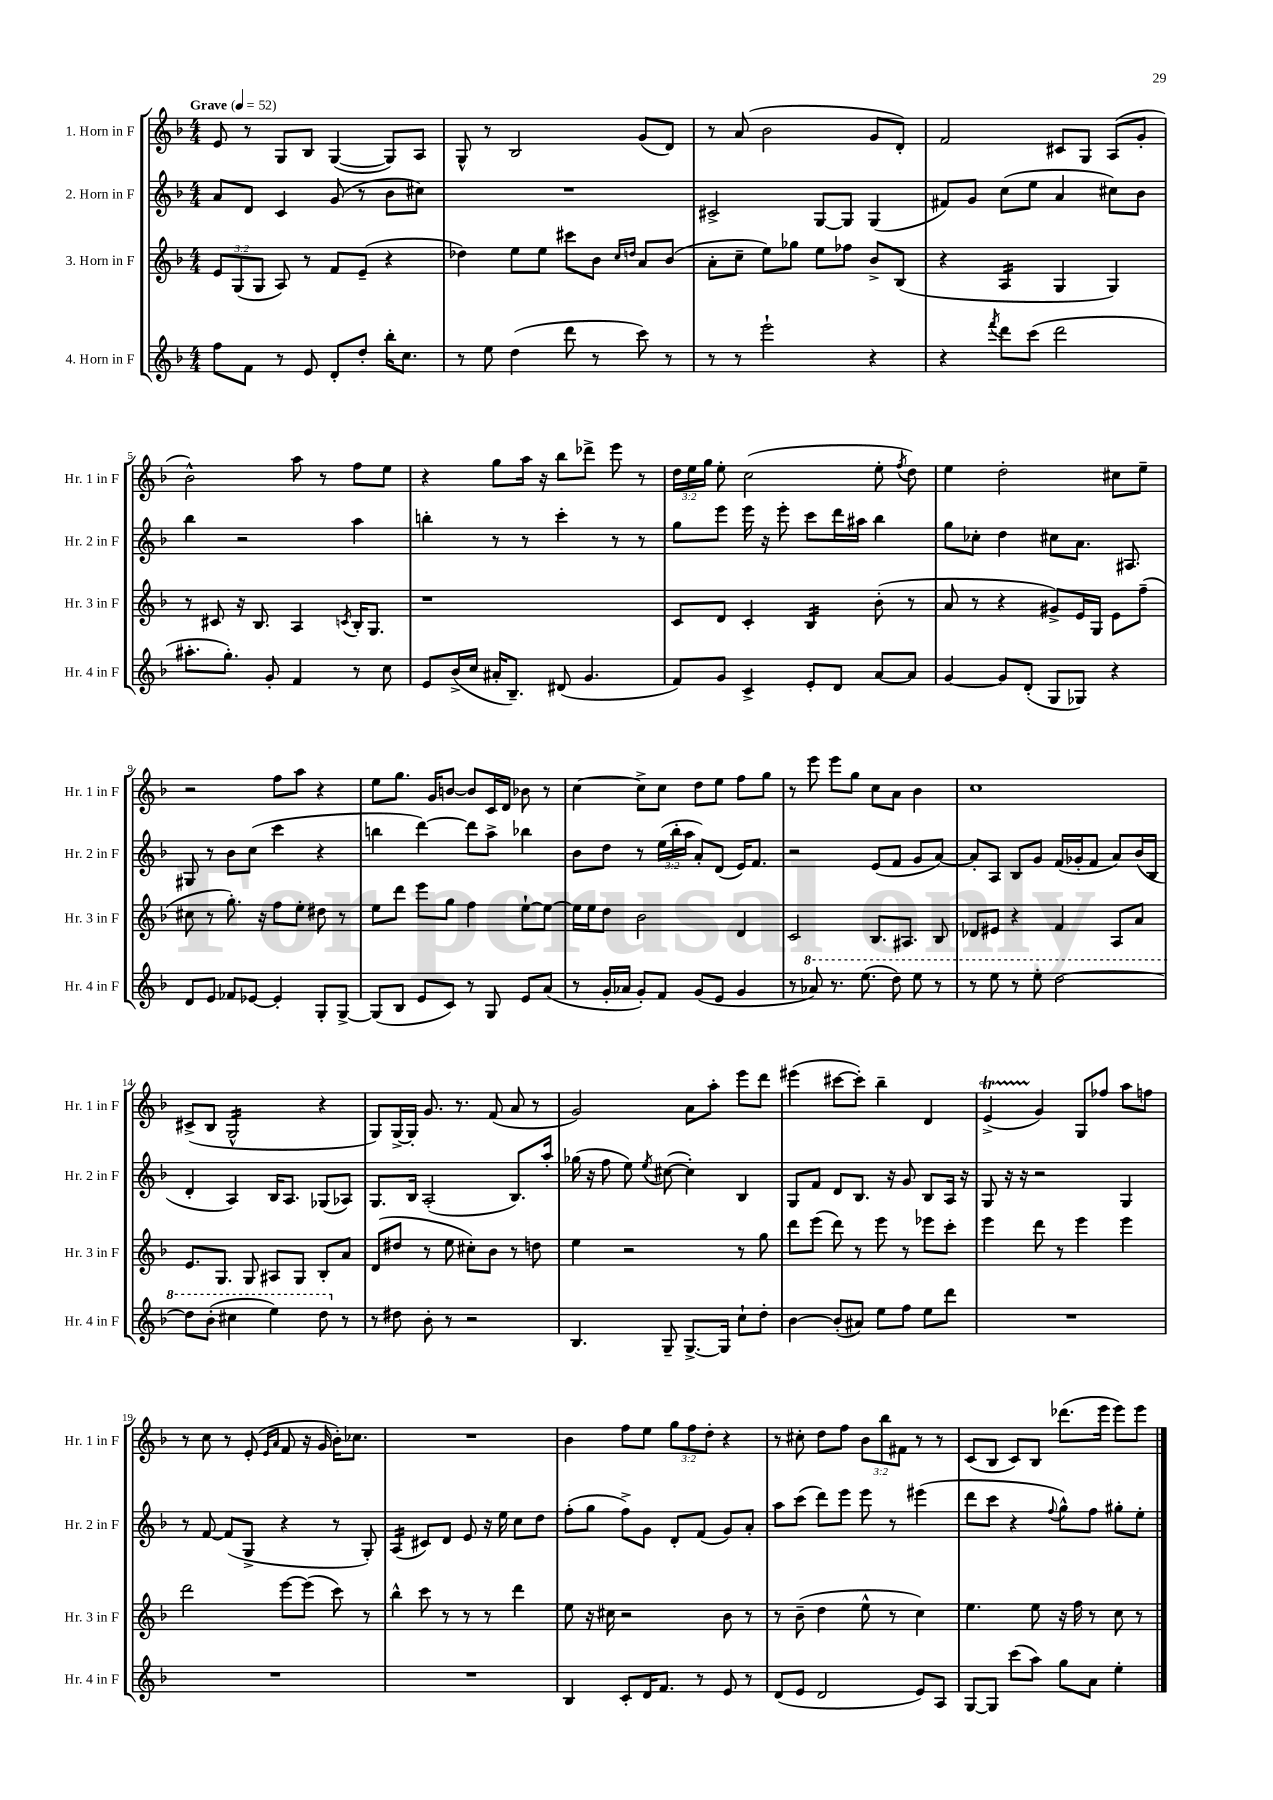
<<
\new StaffGroup <<
\new Staff = "s0" \with { instrumentName = "1. Horn in F" shortInstrumentName = "Hr. 1 in F" } {
    \clef treble \key f \major \numericTimeSignature \time 4/4 \override Staff.TupletNumber.text = #tuplet-number::calc-fraction-text \tempo "Grave" 4 = 52
    \autoBeamOff e'8 r8 g8[ bes8] g4~( g8[) a8] |
    g8-^ r8 bes2 g'8[( d'8]) |
    r8 a'8( bes'2 g'8[ d'8]-.) |
    f'2 cis'8[ g8] a8[( g'8]-. |
    bes'2-^) a''8 r8 f''8[ e''8] |
    r4 g''8[ a''16] r16 bes''8[ des'''8]-> e'''8 r8 |
    \tuplet 3/2 { d''16[ e''16 g''16] } e''8-. c''2( e''8-. \acciaccatura { f''8 } d''8) |
    e''4 d''2-. cis''8[ e''8]-- |
    r2 f''8[ a''8] r4 |
    e''8[ g''8.] g'16[ b'8]~ b'8[ c'16 d'16] bes'8 r8 |
    c''4~ c''8[-> c''8] d''8[ e''8] f''8[ g''8] |
    r8 e'''8 e'''8[ g''8] c''8[ a'8] bes'4 |
    c''1 |
    cis'8[->( bes8] g2:16-^ r4 |
    g8[) g16~-> g16]-. g'8. r8. f'8( a'8 r8 |
    g'2) a'8[ a''8]-. e'''8[ d'''8] |
    eis'''4( cis'''8[~ cis'''8]-.) bes''4-- d'4 |
    e'4->\startTrillSpan( g'4\stopTrillSpan) g8[ fes''8] a''8[ f''8] |
    r8 c''8 r8 e'8-.( \grace { e'16[ a'16] } f'8 r16 g'16 bes'16[-.) ces''8.] |
    R1 |
    bes'4 f''8[ e''8] \tuplet 3/2 { g''8[ f''8 d''8]-. } r4 |
    r8 cis''8-. d''8[ f''8] \tuplet 3/2 { bes'8[ bes''8 fis'8] } r8 r8 |
    c'8[( bes8] c'8[) bes8] des'''8.[( e'''16] e'''8[) e'''8] \bar "|." |
}
\new Staff = "s1" \with { instrumentName = "2. Horn in F" shortInstrumentName = "Hr. 2 in F" } {
    \clef treble \key f \major \numericTimeSignature \time 4/4 \override Staff.TupletNumber.text = #tuplet-number::calc-fraction-text
    \autoBeamOff a'8[ d'8] c'4 g'8( r8 bes'8[ cis''8]) |
    R1 |
    cis'2-> g8[~ g8] g4( |
    fis'8[) g'8] c''8[( e''8] a'4 cis''8[) bes'8] |
    bes''4 r2 a''4 |
    b''4-. r8 r8 c'''4-. r8 r8 |
    g''8[ e'''8] e'''16 r16 e'''8-. c'''8[ d'''16 ais''16] bes''4 |
    g''8[ ces''8]-. d''4 cis''8[ a'8.] ais8. |
    gis8 r8 bes'8[ c''8]( c'''4 r4 |
    b''4 d'''4~) d'''8[ a''8]-> bes''4 |
    bes'8[ d''8] r8 \tuplet 3/2 { e''16[( bes''16-. a''16] } a'8[-.) d'8]( e'16[) f'8.] |
    r2 e'8[( f'8] g'8[ a'8]~) |
    a'8[-. a8] bes8[ g'8] f'16[( ges'16-. f'8] a'8[) bes'16( bes16] |
    d'4-. a4) bes16[ a8.] ges8[( aes8]) |
    g8.[ bes16] a2-.( bes8.[) a''16]-. |
    ges''16( r16 f''8 e''8) \acciaccatura { e''8 } cis''8~( cis''4-.) bes4 |
    g8[ f'8] d'8[ bes8.] r16 g'8 bes8[ a16] r16 |
    g8 r16 r16 r2 g4 |
    r8 f'8~ f'8[( g8]-> r4 r8 g8-.) |
    a4:16( cis'8[) d'8] e'8 r16 e''16 c''8[ d''8] |
    f''8[-.( g''8] f''8[->) g'8] d'8[-. f'8]( g'8[) a'8]-. |
    a''8[ c'''8]( d'''8[) e'''8] e'''8 r8 eis'''4( |
    d'''8[ c'''8] r4 \appoggiatura { f''8 } g''8[-^) f''8] gis''8[-. e''8]-. \bar "|." |
}
\new Staff = "s2" \with { instrumentName = "3. Horn in F" shortInstrumentName = "Hr. 3 in F" } {
    \clef treble \key f \major \numericTimeSignature \time 4/4 \override Staff.TupletNumber.text = #tuplet-number::calc-fraction-text
    \autoBeamOff \tuplet 3/2 { e'8[ g8( g8] } a8) r8 f'8[ e'8]--( r4 |
    des''4) e''8[ e''8] cis'''8[ bes'8] \grace { c''16[ d''16] } a'8[ bes'8]( |
    a'8[-. c''8]-- e''8[) ges''8] e''8[ fes''8] bes'8[-> bes8]( |
    r4 a4:16 g4 g4) |
    r8 cis'8 r16 bes8. a4 \acciaccatura { c'8 } bes16[-. g8.] |
    r1 |
    c'8[ d'8] c'4-. bes4:16 bes'8-.( r8 |
    a'8 r8 r4 gis'8[->) e'16 g16] e'8[ f''8]--( |
    cis''8 r8 g''8.-.) r16 f''8[ e''8]-. dis''8 r8 |
    e''8[ d'''8] e'''8[ g''8] f''4 e''8[~-! e''8]~ |
    e''16[ e''16 d''8] bes'2 d'4 |
    c'2 bes8.[ ais8.] bes8 |
    des'8[ eis'8] r4 f'4 a8[ a'8] |
    e'8.[ g8.] g8 ais8[ g8] bes8[-. a'8] |
    d'8[( dis''8] r8 e''8 cis''8[-.) bes'8] r8 d''8 |
    e''4 r2 r8 g''8 |
    d'''8[ e'''8]( d'''8) r8 e'''8 r8 ees'''8[ c'''8]-. |
    e'''4 d'''8 r8 e'''4 e'''4 |
    d'''2 e'''8[~ e'''8]( c'''8) r8 |
    bes''4-^ c'''8 r8 r8 r8 d'''4 |
    e''8 r16 cis''16 r2 bes'8 r8 |
    r8 bes'8--( d''4 e''8-^ r8 c''4) |
    e''4. e''8 r16 f''16 r8 c''8 r8 \bar "|." |
}
\new Staff = "s3" \with { instrumentName = "4. Horn in F" shortInstrumentName = "Hr. 4 in F" } {
    \clef treble \key f \major \numericTimeSignature \time 4/4
    \autoBeamOff f''8[ f'8] r8 e'8 d'8[-. d''8]-. bes''16[-. c''8.] |
    r8 e''8 d''4( d'''8 r8 c'''8) r8 |
    r8 r8 e'''2-! r4 |
    r4 \acciaccatura { f'''8 } d'''8[ c'''8]( d'''2 |
    ais''8.[-. g''8.]-.) g'8-. f'4 r8 c''8 |
    e'8[ bes'16->( c''16] ais'16[-. bes8.]--) dis'8( g'4. |
    f'8[) g'8] c'4-> e'8[-. d'8] a'8[~ a'8] |
    g'4~ g'8[ d'8]-.( g8[ ges8]) r4 |
    d'8[ e'8] fes'8[ ees'8]~ ees'4-. g8[-. g8]~-> |
    g8[( bes8] e'8[ c'8]) r8 g8 e'8[ a'8]( |
    r8 g'16[-. aes'16] g'8[-.) f'8] g'8[( e'8] g'4 |
    r8 \ottava #1 aes''8) r8. e'''8.( d'''8) e'''8 r8 |
    r8 e'''8 r8 e'''8-. d'''2~ |
    d'''8[ bes''8]-.( cis'''4 e'''4) d'''8 \ottava #0 r8 |
    r8 dis''8 bes'8-. r8 r2 |
    bes4. g8-- g8.[~-> g16] c''8[-! d''8]-. |
    bes'4~ bes'8[-.( ais'8]) e''8[ f''8] e''8[ d'''8] |
    R1 |
    R1 |
    R1 |
    bes4 c'8[-. d'16 f'8.] r8 e'8 r8 |
    d'8[( e'8] d'2 e'8[) a8] |
    g8[~ g8] c'''8[( a''8]) g''8[ a'8] e''4-. \bar "|." |
}
>>
>>
